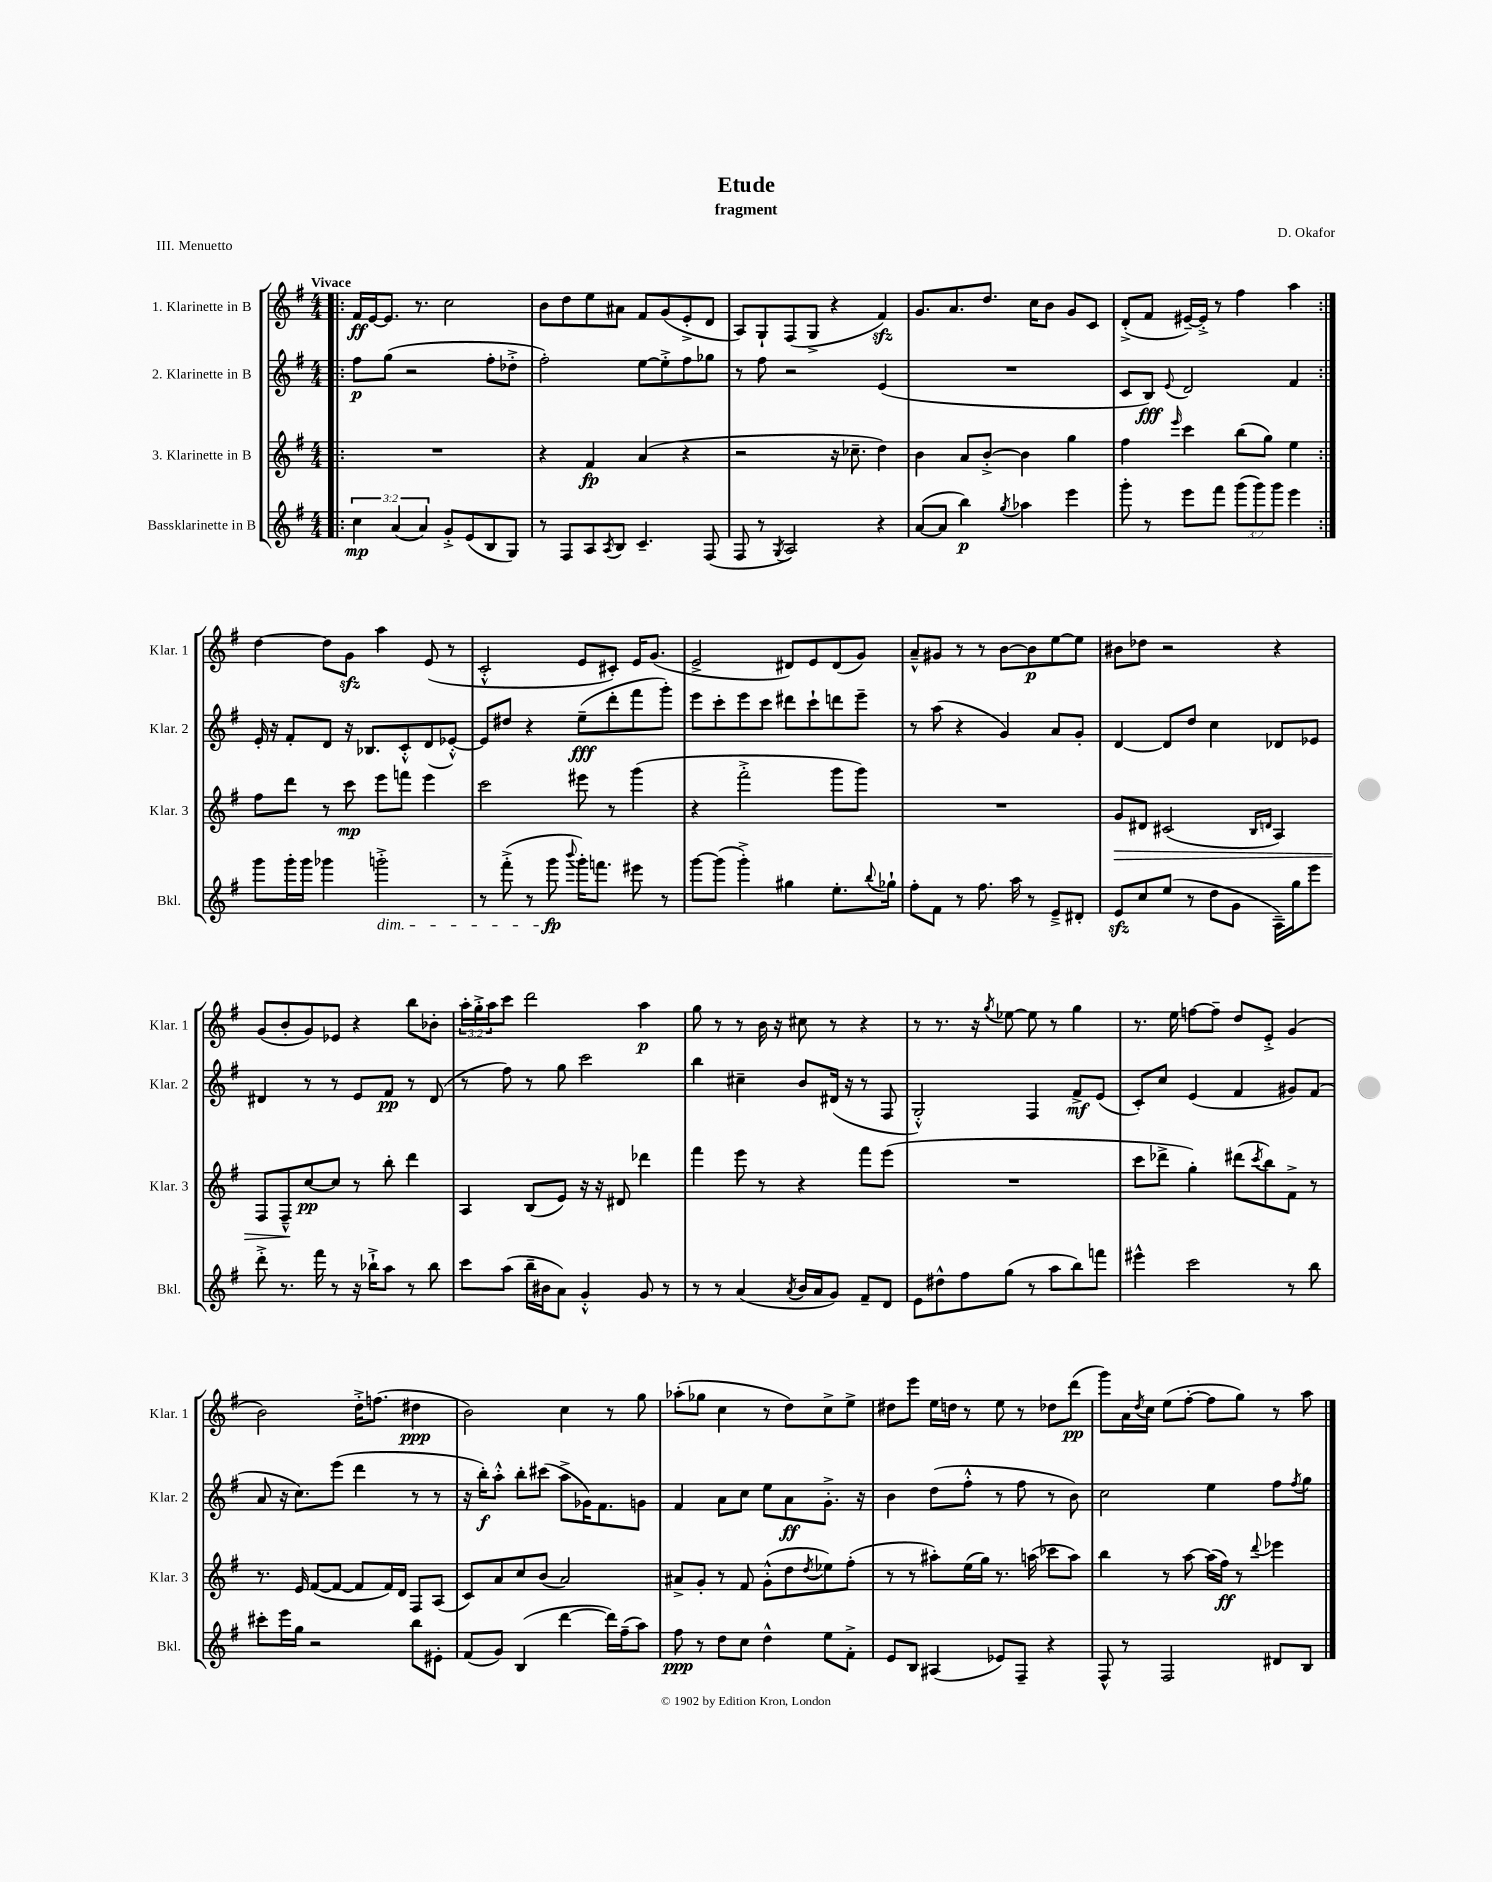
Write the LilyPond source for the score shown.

\header { title = "Etude" composer = "D. Okafor" subtitle = "fragment" piece = "III. Menuetto" }
<<
\new StaffGroup <<
\new Staff = "s0" \with { instrumentName = "1. Klarinette in B" shortInstrumentName = "Klar. 1" } {
    \clef treble \key g \major \numericTimeSignature \time 4/4 \override Staff.TupletNumber.text = #tuplet-number::calc-fraction-text \tempo "Vivace"
    \repeat volta 2 { \bar ".|:" fis'16\ff e'16~ e'8. r8. c''2 |
    b'8 d''8 e''8 ais'8 fis'8 g'8( e'8-.-> d'8 |
    a8) g8-! fis8( g8-> r4 fis'4\sfz) |
    g'8. a'8. d''8. c''16 b'8 g'8 c'8 |
    d'8-.->( fis'8 eis'16~--) eis'16-.-> r8 fis''4 a''4 | }
    d''4~ d''8 g'8\sfz a''4 e'8( r8 |
    c'2-.-^ e'8 cis'8-.) e'16 g'8.( |
    e'2-> dis'8) e'8 dis'8( g'8) |
    a'8---^ gis'8 r8 r8 b'8~ b'8\p e''8~ e''8 |
    bis'8 des''8 r2 r4 |
    g'8( b'8-. g'8) ees'8 r4 b''8 bes'8-. |
    \tuplet 3/2 { a''16-. g''16-.-> a''16 } c'''8 d'''2 a''4\p |
    g''8 r8 r8 b'16 r16 cis''8 r8 r4 |
    r8 r8. r16 \acciaccatura { g''8 } ees''8~ ees''8 r8 g''4 |
    r8. e''16 f''8~ f''8-- d''8 e'8-.-> g'4( |
    b'2) d''16-.-> f''8.( dis''4\ppp |
    b'2) c''4 r8 g''8 |
    aes''8-.( ges''8 c''4 r8 d''8) c''8-> e''8-> |
    dis''8 e'''8 e''16 d''16 r8 e''8 r8 des''8 d'''8\pp( |
    g'''8) a'16 \acciaccatura { d''8 } c''16 e''8( fis''8~-. fis''8 g''8) r8 a''8 \bar "|." |
}
\new Staff = "s1" \with { instrumentName = "2. Klarinette in B" shortInstrumentName = "Klar. 2" } {
    \clef treble \key g \major \numericTimeSignature \time 4/4
    \repeat volta 2 { \bar ".|:" fis''8\p g''8( r2 fis''8-. des''8-.-> |
    fis''2-.) e''8~ e''8-.-> fis''8 ges''8 |
    r8 fis''8 r2 e'4( |
    R1 |
    c'8 b8\fff) \appoggiatura { e'8 } d'2 fis'4 | }
    e'16-. r16 fis'8-. d'8 r16 bes8. c'8-.-^ d'8( ees'8~-.-^) |
    ees'8 dis''8 r4 e''8--\fff( d'''8-. fis'''8 g'''8-.) |
    e'''8 c'''8-. e'''8 c'''8 dis'''8 c'''8-! d'''8 e'''8-- |
    r8 a''8( r4 g'4) a'8 g'8-. |
    d'4~ d'8 d''8 c''4 des'8 ees'8 |
    dis'4 r8 r8 e'8 fis'8\pp r8 dis'8( |
    r8 fis''8) r8 g''8 c'''2 |
    b''4 cis''4-- b'8 dis'16( r16 r8 fis8 |
    g2-.-^) fis4 fis'8->\mf e'8( |
    c'8-.) c''8 e'4( fis'4 gis'8) fis'8( |
    a'8 r16 c''8.) e'''8( d'''4 r8 r8 |
    r16 b''16-.\f) a''8-.-^ b''8-. cis'''8( a''8-> ges'16) fis'8. g'8 |
    fis'4 a'8 c''8 e''8 a'8\ff g'8.-.-> r16 |
    b'4 d''8( fis''8-.-^ r8 fis''8 r8 b'8) |
    c''2 e''4 fis''8 \acciaccatura { fis''8 } g''8 \bar "|." |
}
\new Staff = "s2" \with { instrumentName = "3. Klarinette in B" shortInstrumentName = "Klar. 3" } {
    \clef treble \key g \major \numericTimeSignature \time 4/4
    \repeat volta 2 { \bar ".|:" R1 |
    r4 fis'4\fp a'4( r4 |
    r2 r16 ces''8.-- d''4) |
    b'4 a'8 b'8~-.-> b'4 g''4 |
    fis''4 \grace { e'''16 } c'''4 b''8( g''8) e''4 | }
    fis''8 d'''8 r8 c'''8\mp e'''8 f'''8 e'''4 |
    c'''2 eis'''8 r8 g'''4( |
    r4 fis'''2-.-> g'''8 g'''8) |
    R1 |
    g'8\> dis'8 cis'2( \grace { b16 d'16 } a4) |
    fis8 fis8---^\! c''8~\pp c''8 r8 b''8-. d'''4 |
    a4 b8( e'8) r16 r16 dis'8 des'''4 |
    fis'''4 e'''8 r8 r4 fis'''8 e'''8( |
    R1 |
    c'''8 des'''8-> g''4-.) dis'''8( \acciaccatura { c'''8 } b''8) fis'8-> r8 |
    r8. e'16 fis'8~( fis'8~ fis'8 fis'16) d'16 fis8 a8( |
    c'8) a'8 c''8 b'8( a'2) |
    ais'8-> g'8-. r8 fis'8 g'8-.-^( d''8 \acciaccatura { d''8 } ees''8) fis''8-.( |
    r8 r8 ais''8-.) e''16( g''16) r8. a''16( ces'''8 a''8) |
    b''4 r8 a''8~ a''16( fis''16\ff) r8 \appoggiatura { d'''8 } ees'''4 \bar "|." |
}
\new Staff = "s3" \with { instrumentName = "Bassklarinette in B" shortInstrumentName = "Bkl." } {
    \clef treble \key g \major \numericTimeSignature \time 4/4 \override Staff.TupletNumber.text = #tuplet-number::calc-fraction-text
    \repeat volta 2 { \bar ".|:" \tuplet 3/2 { c''4\mp a'4( a'4) } g'8-.-> e'8( b8 g8) |
    r8 fis8 a8 \acciaccatura { a8 } b8 c'4.-- fis8( |
    fis8 r8 \acciaccatura { g8 } a2) r4 |
    a'8~( a'8 b''4\p) \acciaccatura { g''8 } aes''4 e'''4 |
    g'''8-. r8 e'''8 fis'''8 \tuplet 3/2 { g'''8( g'''8) g'''8 } e'''4 | }
    g'''8 g'''16-. g'''16 ges'''4 g'''2-.->\dim |
    r8 fis'''8-.->( r8 g'''8\fp\! \appoggiatura { b'''8 } g'''16-.) f'''8. eis'''8 r8 |
    g'''8~ g'''8( g'''4-.->) gis''4 e''8.-. \appoggiatura { b''8 } ges''16-! |
    fis''8-. fis'8 r8 fis''8. a''16 r8 e'8---> dis'8-. |
    e'8\sfz c''8 e''8( r8 d''8 g'8 a16--) g''16 e'''8 |
    d'''8-.-> r8. fis'''16 r8 r16 bes''16-!-> a''8 r8 bes''8 |
    c'''8 a''8( b''16-- bis'16 a'8) g'4-.-^ g'8 r8 |
    r8 r8 a'4( \acciaccatura { a'8 } b'16 a'16 g'8) fis'8-- d'8 |
    e'8 dis''8-^ fis''8 g''8( r8 a''8 b''8) f'''8 |
    eis'''4-^ c'''2 r8 b''8 |
    cis'''8-. e'''16 g''16 r2 b''8 eis'8-. |
    fis'8( g'8) b4( d'''4~ d'''16) fis''16--( a''8) |
    fis''8\ppp r8 d''8 c''8 d''4-^ e''8 fis'8-.-> |
    e'8 b8 ais4( ees'8) fis8-- r4 |
    fis8-^ r8 fis2 dis'8 b8 \bar "|." |
}
>>
>>
\layout { \context { \Score \remove "Bar_number_engraver" } }
